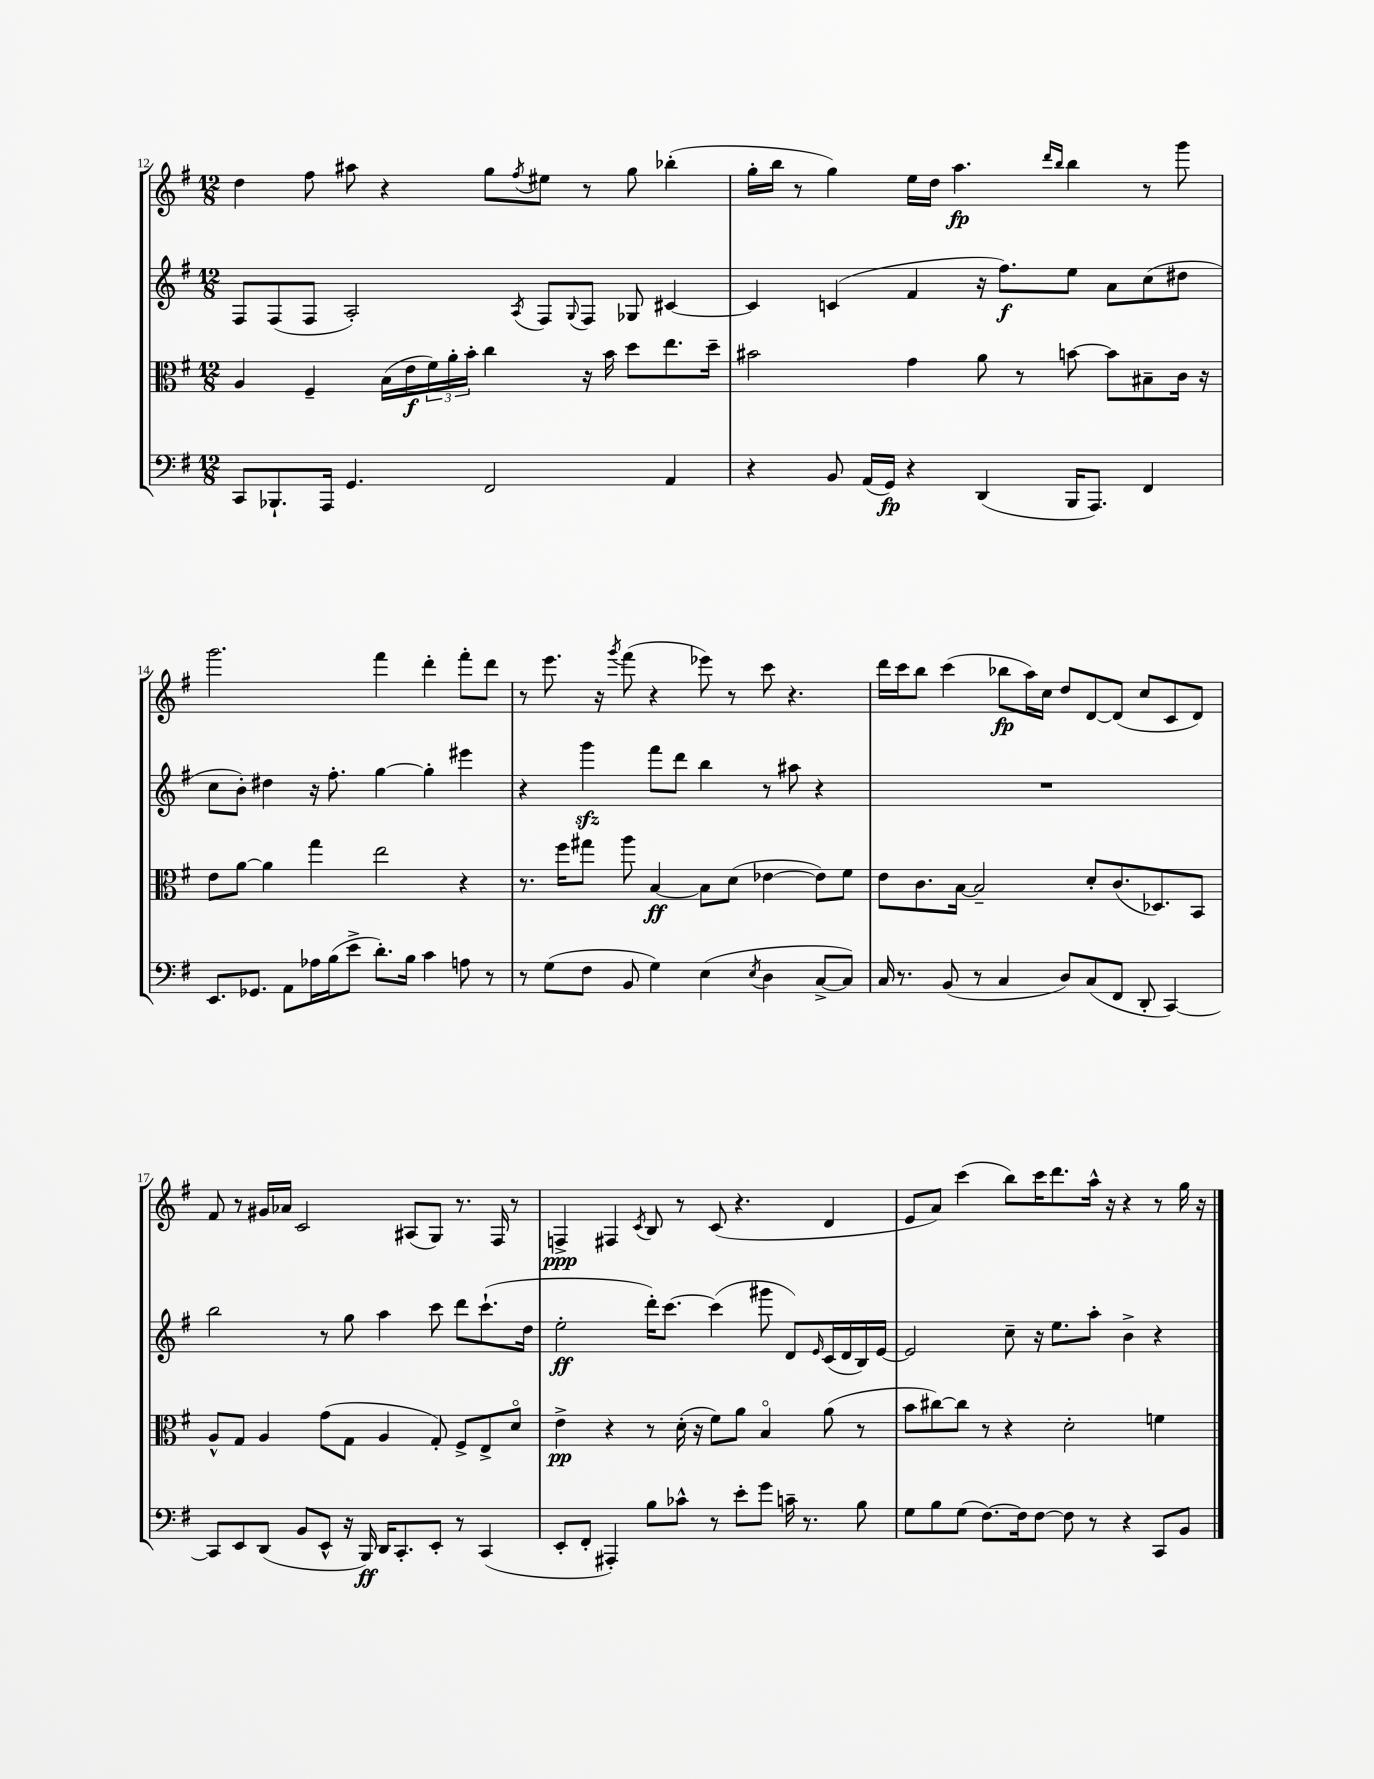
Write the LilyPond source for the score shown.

<<
\new StaffGroup <<
\new Staff = "s0" {
    \clef treble \key g \major \numericTimeSignature \time 12/8
    d''4 fis''8 ais''8 r4 g''8 \acciaccatura { fis''8 } eis''8 r8 g''8 bes''4-.( |
    g''16-. b''16 r8 g''4) e''16 d''16 a''4.\fp \grace { d'''16 b''16 } b''4 r8 g'''8 |
    g'''2. fis'''4 d'''4-. fis'''8-. d'''8 |
    r8 e'''8. r16 \acciaccatura { g'''8 } fis'''8( r4 ees'''8) r8 c'''8 r4. |
    d'''16 c'''16 b''8 c'''4( bes''8\fp a''16) c''16 d''8 d'8~ d'8( c''8 c'8 d'8) |
    fis'8 r8 gis'16 aes'16 c'2 ais8( g8) r8. fis16 r8 |
    f4->\ppp fis4 \acciaccatura { c'8 } b8 r8 c'8( r4. d'4 |
    e'8 a'8) c'''4( b''8) c'''16 d'''8. a''16-^ r16 r4 r8 g''16 r16 \bar "|." |
}
\new Staff = "s1" {
    \clef treble \key g \major \numericTimeSignature \time 12/8
    fis8 fis8( fis8 a2-.) \acciaccatura { a8 } fis8 \appoggiatura { g8 } fis8 ges8 cis'4~ |
    cis'4 c'4( fis'4 r16 fis''8.\f) e''8 a'8 c''8( dis''8 |
    c''8 b'8-.) dis''4 r16 fis''8.-. g''4~ g''4-. eis'''4 |
    r4 g'''4\sfz fis'''8 d'''8 b''4 r8 ais''8 r4 |
    R1. |
    b''2 r8 g''8 a''4 c'''8 d'''8 c'''8.-!( d''16 |
    e''2-.\ff d'''16-.) c'''8.~ c'''4( gis'''8 d'8) \grace { e'16 } c'16( d'16 b16) e'16~ |
    e'2 c''8-- r16 e''8. a''8-. b'4-> r4 \bar "|." |
}
\new Staff = "s2" {
    \clef alto \key g \major \numericTimeSignature \time 12/8
    a4 fis4-- b16( e'16\f \tuplet 3/2 { fis'16) a'16-. b'16-. } c''4 r16 b'16 d''8 e''8. d''16-- |
    bis'2 g'4 a'8 r8 b'8~ b'8 bis8-- c'16 r16 |
    e'8 a'8~ a'4 g''4 e''2 r4 |
    r8. fis''16 gis''8 a''8 b4~\ff b8 d'8( ees'4~ ees'8) fis'8 |
    e'8 c'8. b16~ b2-- d'8-. c'8.( des8.) b,8 |
    a8-^ g8 a4 g'8( g8 a4 g8-.) fis8-> e8-> d'8\flageolet |
    e'4->\pp r4 r8 d'16-.( r16 fis'8) a'8 b4\flageolet a'8( r8 |
    b'8 cis''8~) cis''8 r8 r4 d'2-. f'4 \bar "|." |
}
\new Staff = "s3" {
    \clef bass \key g \major \numericTimeSignature \time 12/8
    c,8 bes,,8.-! a,,16 g,4. fis,2 a,4 |
    r4 b,8 a,16( g,16\fp) r4 d,4( b,,16 a,,8.) fis,4 |
    e,8. ges,8. a,8 aes16 b16( e'8-> d'8.-.) b16 c'4 a8 r8 |
    r8 g8( fis8 b,8 g4) e4( \acciaccatura { e8 } d4 c8~-> c8) |
    c16 r8. b,8( r8 c4 d8) c8( fis,8 d,8-. c,4~) |
    c,8 e,8 d,8( b,8 e,8-^ r16 b,,16\ff) d,16 c,8.-. e,8-. r8 c,4( |
    e,8-. fis,8-. ais,,4-.) b8 ces'8-^ r8 e'8-. g'8 c'16-- r8. b8 |
    g8 b8 g8( fis8.~) fis16 fis8~ fis8 r8 r4 c,8 b,8 \bar "|." |
}
>>
>>
\layout { \context { \Score currentBarNumber = #12 } }
